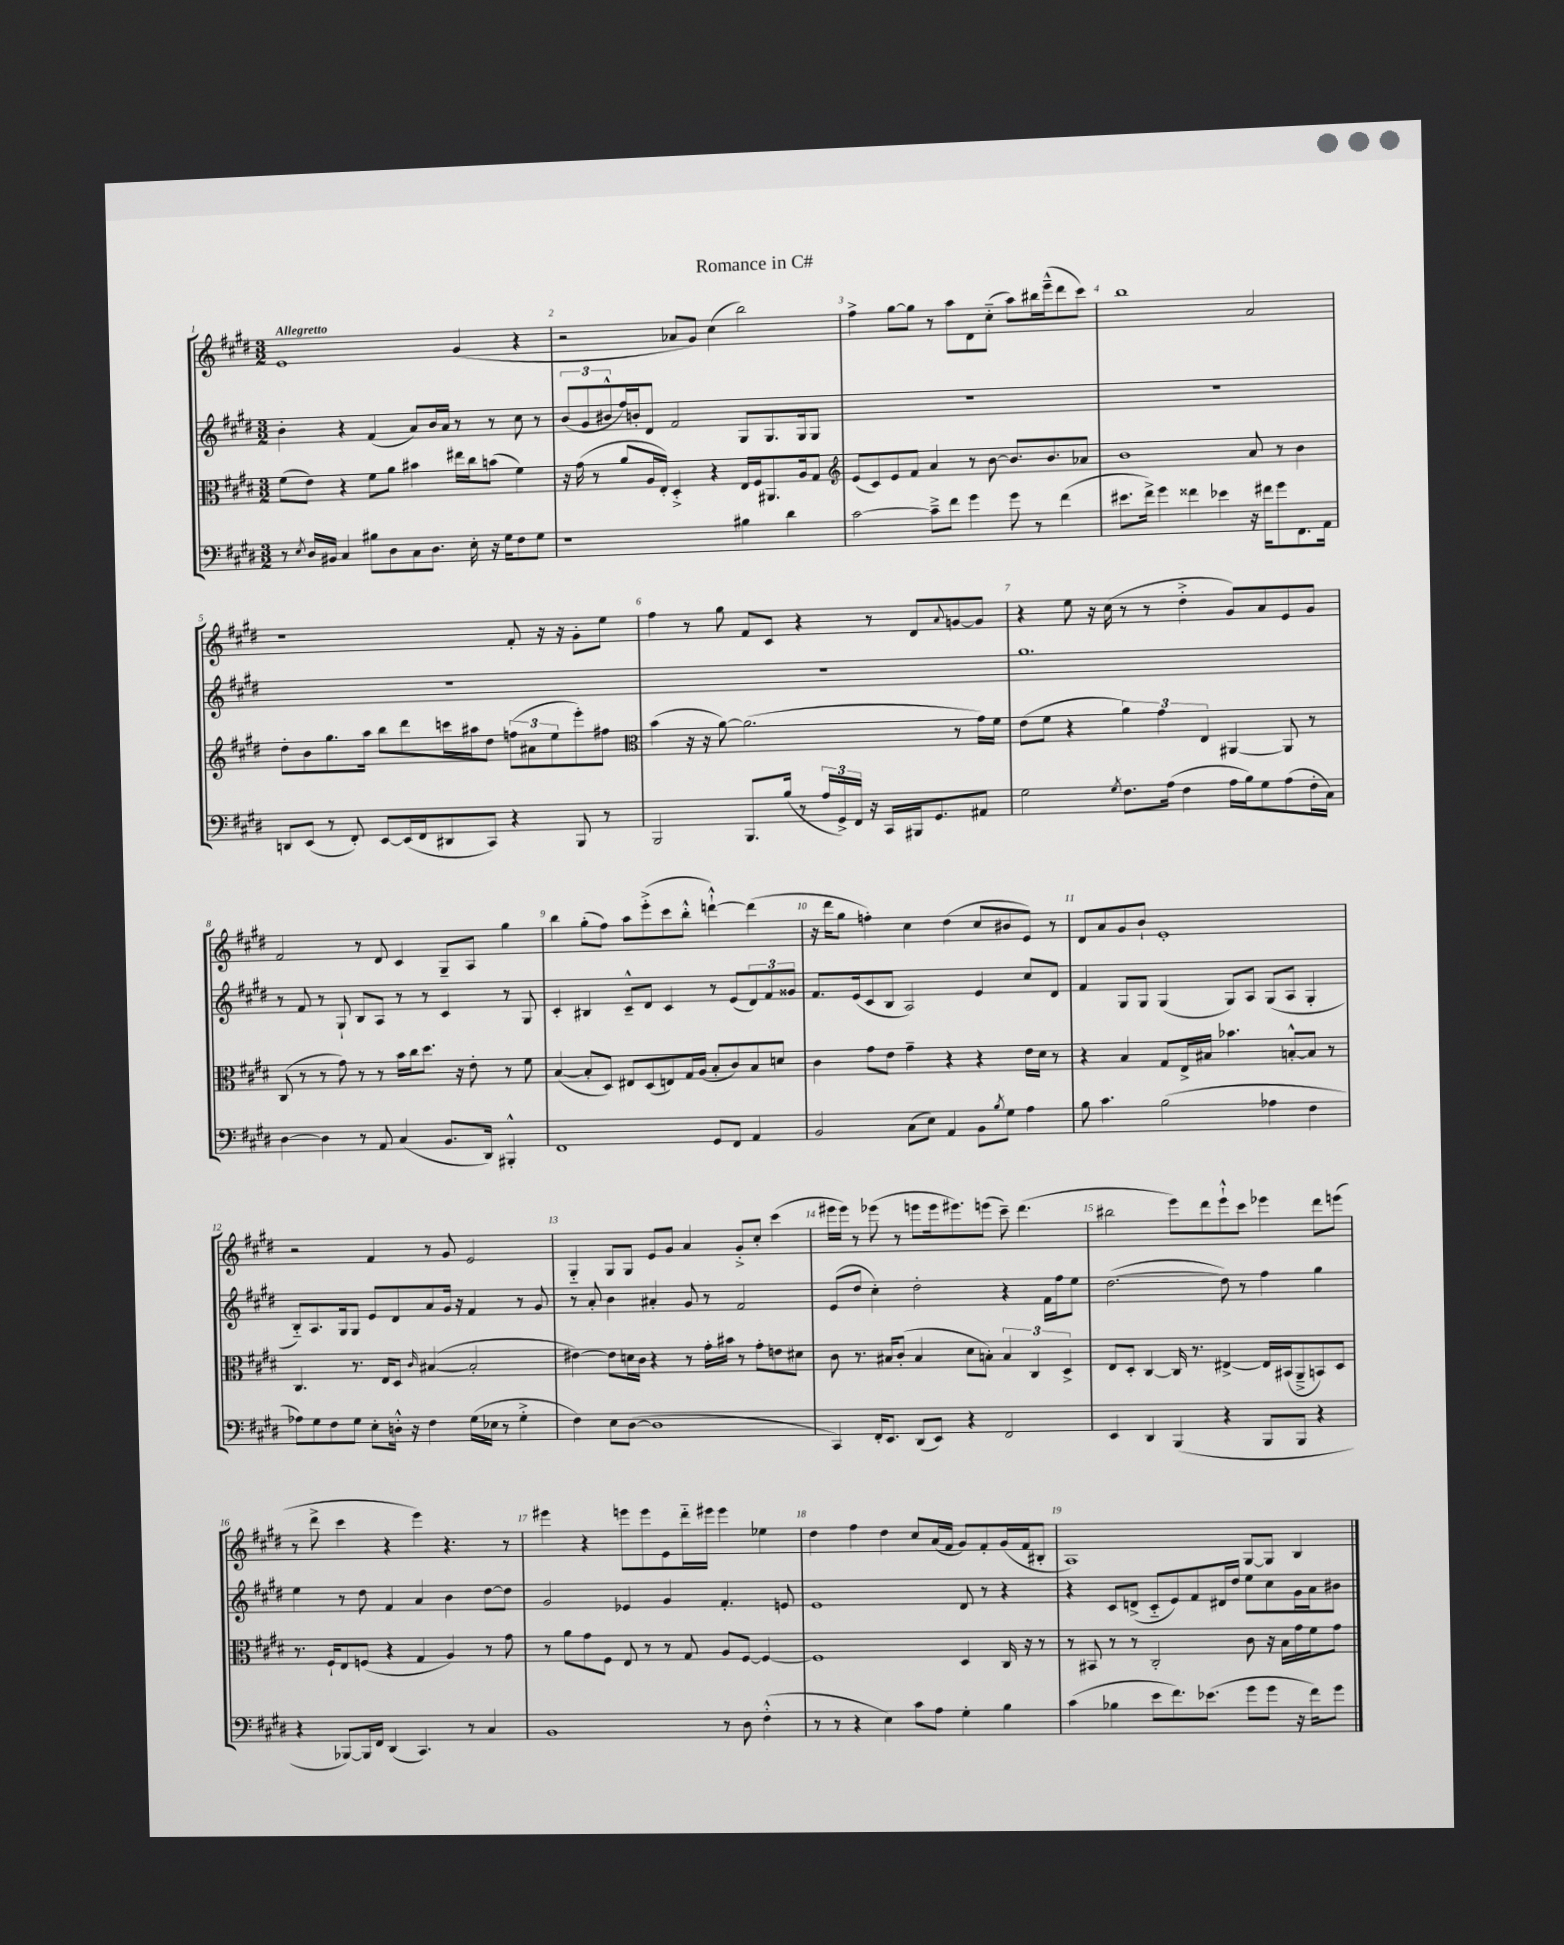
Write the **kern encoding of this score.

**kern	**kern	**kern	**kern
*part4	*part3	*part2	*part1
*staff4	*staff3	*staff2	*staff1
*clefF4	*clefC3	*clefG2	*clefG2
*k[f#c#g#d#]	*k[f#c#g#d#]	*k[f#c#g#d#]	*k[f#c#g#d#]
*M3/2	*M3/2	*M3/2	*M3/2
=1	=1	=1	=1
!	!	!	!LO:TX:a:B:t=Allegretto
8r	(8f#\L	4b'\	1e
8qE/	.	.	.
16D#/LL	8e\J)	.	.
16BB#X/JJ	.	.	.
4C#/	4r	4r	.
8B#X\L	8f#\L	(4f#/	.
8D#\	8a\J	.	.
8C#\	4b#X\	8a/L)	.
8.D#\J	.	16b/L	.
.	.	16a/JJ	.
.	16ee#X\LL	8r	(4g#/
16E'\	16cc#\J	.	.
16r	(8bn\J	8r	.
16G#\KL	.	.	.
8F#\	4f#\)	8cc#\	4r
8G#\J	.	8r	.
=2	=2	=2	=2
1r	16r	(12b/L	2r
.	(16g#\	.	.
.	.	12g#/	.
.	8r	.	.
.	.	12b#X^^/	.
.	8a/L	16ff#/L)	.
.	.	16bn'/J	.
.	16A/L	8d#/J	.
.	16E'/JJ)	.	.
.	4D#'^/	2f#/	8a-X/L
.	.	.	8g#/J)
.	4r	.	(4cc#\
4B#X\	16E/LL	8G#/L	2bb\)
.	16F#/J	.	.
.	8.AA#X/	8.G#/	.
4d#\	.	.	.
.	16A/k	16G#/k	.
.	8G#/J	8G#/J	.
=3	=3	=3	=3
*	*clefG2	*	*
[2c#\	(8e/L	1.r	4ff#^\
.	8c#/)	.	.
.	8e/	.	[8gg#\L
.	8f#/J	.	8gg#\J]
8c#~^\L]	4a/	.	8r
8f#\J	.	.	8aa\L
4g#\	8r	.	8d#\
.	[8b\	.	(8cc#\J
8g#\	8.b/L]	.	8aa\L)
8r	.	.	16bb#X\L
.	8.b/	.	(16eee~^^\J
(4f#\	.	.	8ddd#\
.	8a-X/J	.	8ccc#\J)
=4	=4	=4	=4
8.e#X\L	1b	1.r	1bb
16f#^\Jk)	.	.	.
4g#\	.	.	.
4f##X\	.	.	.
4e-X\	.	.	.
16r	8a/	.	2a/
16f#X\KL	.	.	.
8g#\	8r	.	.
8.FF#\	4b\	.	.
16AA\Jk	.	.	.
!!LO:LB:g=z
=5	=5	=5	=5
8DDn/L	8dd#'\L	1.r	1r
(8EE/J	8b\	.	.
8r	8.gg#\	.	.
8FF#'/)	.	.	.
.	16aa\Jk	.	.
[8EE/L	8bb\L	.	.
(16EE/L]	8ddd#\	.	.
16FF#/J	.	.	.
8DD#X/	16cccn\L	.	.
.	16aa#X\J	.	.
8CC#/J)	8dd#\J	.	.
4r	(12ffn\L	.	8f#'/
.	12a#X\	.	.
.	.	.	16r
.	12ee\	.	.
.	.	.	16r
8BBB/	8eee'\)	.	8g#'\L
8r	8ff#X\J	.	8ee\J
=6	=6	=6	=6
*	*clefC3	*	*
2BBB/	(4b\	1.r	4ff#\
.	16r	.	8r
.	16r	.	.
.	[8a\)	.	8gg#\
8.BBB/L	(2.a\]	.	8f#/L
.	.	.	8c#/J
(16B/Jk	.	.	.
8r	.	.	4r
24A/LL	.	.	.
24GG#^/)	.	.	.
24FF#/JJ	.	.	.
16r	.	.	8r
16CC#/LL	.	.	.
16BBB#X/J	.	.	8d#/L
8.GG#/	.	.	.
.	.	.	8qqa/
.	8r	.	[8gn/
8AA#X/J	16g#\LL)	.	8g/J]
.	16f#\JJ	.	.
=7	=7	=7	=7
2G#\	(8e\L	1.gg#	4r
.	8f#\J	.	.
.	4r	.	8ee\
.	.	.	16r
.	.	.	(16cc#\
8qG#/	.	.	.
8.F#\L	6a\)	.	8r
.	.	.	8r
.	6g#\	.	.
(16A\Jk	.	.	.
4F#\	.	.	4dd#'^\
.	6E/	.	.
16A\LL	[4AA#X/	.	8g#/L)
16B\J)	.	.	.
8G#\	.	.	8a/
(8A\	8AA#/]	.	8e/
16F#'\L	8r	.	8g#/J
16C#\JJ)	.	.	.
!!LO:LB:g=z
=8	=8	=8	=8
[4D#\	(8C#/	8r	2f#/
.	8r	8f#/	.
4D#\]	8r	8r	.
.	8g#\)	8G#`/	.
8r	8r	8B/L	8r
8AA/	8r	8A/J	8d#/
(4C#/	16b\LL	8r	4c#/
.	16cc#\J	.	.
.	8.dd#\J	8r	.
8.BB/L	.	4c#/	8G#~/L
.	16r	.	.
.	8e'\	.	8A/J
16DD#/Jk)	.	.	.
4BBB#X'^^/	8r	8r	4gg#\
.	8f#\	8G#/	.
=9	=9	=9	=9
1FF#	([4B/	4c#'/	4bb\
.	8B'/L]	4B#X/	(8gg#'\L
.	8D#/J)	.	8ff#\J)
.	8E#X/L	8c#~^^/L	8aa\L
.	(8D#/	8d#/J	(8eee'^\
.	8En/)	4c#/	8ccc#\
.	16G#/L	.	8bb'^^\J
.	(16A/JJ	.	.
8GG#/L	8B'/L	8r	[4dddn`^^\)
8FF#/J	8c#/)	(8e/L	.
4AA/	8B/	12d#/)	(4ddd\]
.	.	12f#/	.
.	8dn/J	.	.
.	.	12g##X/J	.
=10	=10	=10	=10
2BB/	4c#\	8.f#/L	16r
.	.	.	16ddd#\KL
.	.	.	8gg#\J
.	.	(16e/k	.
.	8g#\L	8c#/	4ffn'\)
.	8e\J	8B/J	.
(8C#\L	4g#~\	2A/)	4cc#\
8E\J)	.	.	.
4AA/	4r	.	(4dd#\
8BB\L	4r	4e/	8cc#/L
8qB/	.	.	.
8G#\J	.	.	8b#X/
4A\	16e\LL	8cc#/L	8e/J)
.	16d#\JJ	.	.
.	8r	8d#/J	8r
=11	=11	=11	=11
8B\	4r	4f#/	8d#/L
4.c#\	.	.	8a/
.	4B/	8G#/L	8g#/
.	.	8G#/J	8b`/J
(2B\	8G#/L	(4G#/	1e'
.	16E^/L	.	.
.	16B#X/JJ	.	.
.	4.b-X\	8G#/L)	.
.	.	8A/J	.
4A-X\	.	(8G#/L	.
.	[8Bn'^^/L	8A/J	.
4F#\	8B/J]	4G#'/	.
.	8r	.	.
!!LO:LB:g=z
=12	=12	=12	=12
8A-X\L)	4.C#/	8B/L)	2r
8G#\	.	8.A/	.
8F#\	.	.	.
.	.	16G#/k	.
8G#\J	8.r	8G#/J	.
8E'\L	.	8e/L	4f#/
.	16E/KL	.	.
16Dn'^^\Jk	8D#/J	8d#/	.
16r	.	.	.
.	16qqc#/	.	.
4F#\	([4B#X/	8a/	8r
.	.	16g#/Jk	8g#/
.	.	16r	.
(16G#\LL	2B#'/]	4f#/	2e/
16E-X\JJ	.	.	.
8r	.	.	.
4G#'^\	.	8r	.
.	.	8g#/	.
=13	=13	=13	=13
4F#\)	[4e#X\)	8r	4G#/
.	.	8a'/	.
8E\L	8e#\L]	4b\	8G#/L
([8D#\J	16dn\L	.	8G#/J
.	16c#\JJ	.	.
1D#]	4r	4a#X'/	8e/L
.	.	.	8g#/J
.	8r	8g#/	4a/
.	16g#'\LL	8r	.
.	16b#X\JJ	.	.
.	8r	2f#/	8g#'^/L
.	8g#'\L	.	8cc#'/J
.	8en\	.	(4ccc#\
.	8d#X\J	.	.
=14	=14	=14	=14
4CC#/)	8c#\	(8e/L	16eee#X\LL
.	.	.	16eee#\JJ)
.	8.r	8dd#/J	8r
16FF#'/KL	.	4cc#'\)	(8eee-X\
8.EE/J	16B#X/KL	.	.
.	(8c#'/J	.	8r
(8DD#/L	4B#/	2dd#'\	8eeen\L
8EE/J)	.	.	16eee\k
.	.	.	8.eee#X\)
4r	8d#\L	.	.
.	8Bn'\J)	.	(8eeen\J
2FF#/	6B/	4r	8ccc#~\)
.	.	.	(4.ddd#\
.	6C#/	.	.
.	.	16f#\LL	.
.	.	16ff#\J	.
.	6D#^/	.	.
.	.	8ee\J	.
=15	=15	=15	=15
4EE/	8E/L	([2.dd#\	2bb#X\
.	8D#'/J	.	.
4DD#/	[4C#/	.	.
(4BBB/	16C#/]	.	8eee\L)
.	8.r	.	.
.	.	.	8ddd#\
4r	[4E#X^/	8dd#\])	8eee`^^\
.	.	8r	8ccc#\J
8BBB/L	16E#/LL]	4ff#\	4eee-X\
.	(16BB#X/J	.	.
8BBB/J	8AA~^/	.	.
4r	8BBn/)	4gg#\	8ddd#\L
.	8D#/J	.	(8eeen\J
!!LO:LB:g=z
=16	=16	=16	=16
4r	8.r	4ee\	8r
.	.	.	8ddd#^\
.	16F#`/KL	.	.
[8BBB-X/L)	8E/	8r	4ccc#\
16BBB-/L]	(8Fn/J	8dd#\	.
16FF#/JJ	.	.	.
(4DD#/	4r	4f#/	4r
4.CC#/)	4G#/	4a/	4eee\)
.	4A/)	4b\	4.r
8r	.	.	.
4C#/	8r	[8dd#\L	.
.	8g#\	8dd#\J]	8r
=17	=17	=17	=17
1BB	8r	2g#/	4eee#X\
.	8a\L	.	.
.	8g#\	.	4r
.	8F#\J	.	.
.	8E/	4e-X/	8eeen\L
.	8r	.	8eee\
.	8r	4g#/	8e\
.	8G#/	.	16ddd#\L
.	.	.	16eee#X\JJ
8r	8A/L	4.f#'/	4eee#\
8D#\	[8F#/J	.	.
(4F#'^^\	4F#/_	.	4ee-X\
.	.	8en/	.
=18	=18	=18	=18
8r	1F#]	1e	4dd#\
8r	.	.	.
4r	.	.	4ff#\
4E\)	.	.	4dd#\
8c#\L	.	.	8cc#/L
8A\J	.	.	(16a/L
.	.	.	16f#/JJ
4G#'\	4D#/	8d#/	8g#/L)
.	.	8r	8f#'/
4B\	16C#/	4r	(16g#/L
.	16r	.	16f#/J
.	8r	.	8B#X'/J
=19	=19	=19	=19
(4c#\	8r	4r	1A)
.	8BB#X/	.	.
4B-X\	8r	8c#/L	.
.	8r	(8dn^/J	.
8e\L	2C#'/	8c#/L	.
8.f#\)	.	8e/)	.
.	.	8f#/	.
(8.e-X\J	.	.	.
.	.	16d#X/L	.
.	.	16dd#/JJ	.
8g#\L	8c#\	8ee\L	[8G#/L
8g#\J	16r	8cc#\	8G#/J]
.	16B\LL	.	.
16r	16g#\	16g#\L	4B/
16f#\KL)	16f#\J	16a\J	.
8g#\J	8g#\J	8b#X\J	.
==	==	==	==
*-	*-	*-	*-
